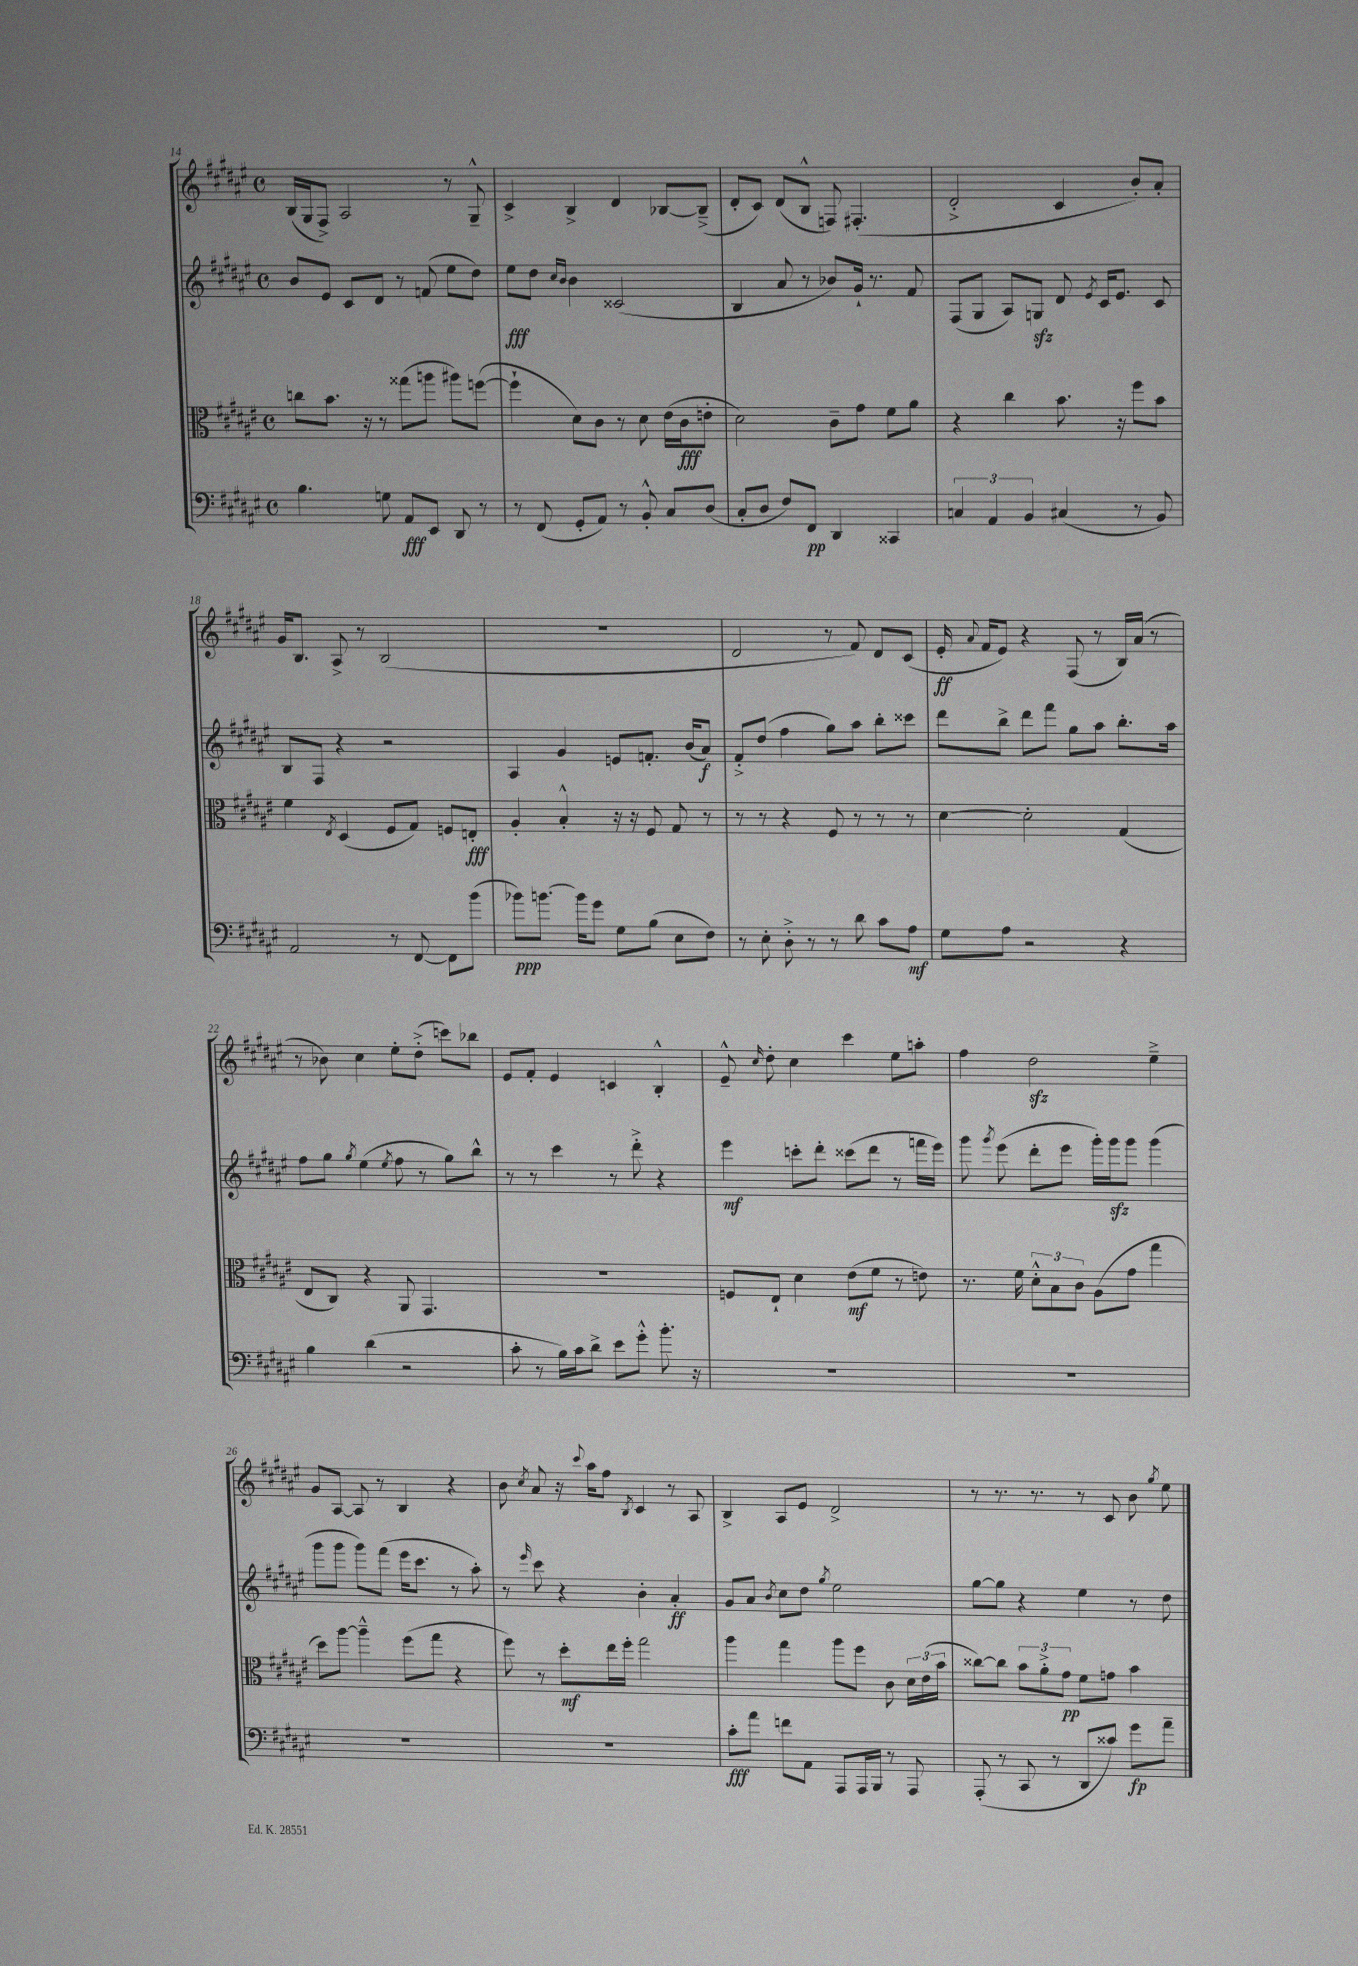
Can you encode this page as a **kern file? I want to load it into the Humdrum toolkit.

**kern	**dynam	**kern	**dynam	**kern	**dynam	**kern	**dynam
*part4	*part4	*part3	*part3	*part2	*part2	*part1	*part1
*staff4	*staff4	*staff3	*staff3	*staff2	*staff2	*staff1	*staff1
*clefF4	*	*clefC3	*	*clefG2	*	*clefG2	*
*k[f#c#g#d#a#e#]	*	*k[f#c#g#d#a#e#]	*	*k[f#c#g#d#a#e#]	*	*k[f#c#g#d#a#e#]	*
*M4/4	*	*M4/4	*	*M4/4	*	*M4/4	*
*met(c)	*	*met(c)	*	*met(c)	*	*met(c)	*
=14	=14	=14	=14	=14	=14	=14	=14
4.B\	.	8ccn\L	.	8b/L	.	(16B/LL	.
.	.	.	.	.	.	16G#/J	.
.	.	8.b\J	.	8e#/J	.	8F#^/J)	.
.	.	.	.	8c#/L	.	2A#/	.
.	.	16r	.	.	.	.	.
8Gn\	.	8r	.	8d#/J	.	.	.
8AA#/L	fff	(8gg##X\L	.	8r	.	.	.
8EE#/J	.	8aan\J	.	(8fn/	.	.	.
8DD#/	.	8aa#X\L)	.	8ee#\L	.	8r	.
8r	.	([8ffn\J	.	8dd#\J)	.	8G#~^^/	.
=15	=15	=15	=15	=15	=15	=15	=15
8r	.	4ff`\]	.	8ee#\L	fff	4c#^/	.
(8FF#/	.	.	.	8dd#\J	.	.	.
.	.	.	.	16qqcc#/LL	.	.	.
.	.	.	.	16qqb/JJ	.	.	.
8GG#'/L	.	8d#\L)	.	4b\	.	4B^/	.
8AA#/J)	.	8c#\J	.	.	.	.	.
8r	.	8r	.	(2c##X/	.	4d#/	.
8BB'^^/	.	8d#\	.	.	.	.	.
8C#/L	.	(16e#\LL	.	.	.	[8B-X/L	.
.	.	16c#\J	fff	.	.	.	.
(8D#/J	.	8en'\J	.	.	.	(8B-~^/J]	.
=16	=16	=16	=16	=16	=16	=16	=16
8C#'/L	.	2d#\)	.	4B/	.	8d#'/L	.
8D#/J	.	.	.	.	.	8c#/J)	.
8F#/L)	.	.	.	8a#/	.	(8d#/L	.
8FF#/J	pp	.	.	8r	.	8B^^/J	.
4DD#/	.	8c#~\L	.	8b-X/L)	.	8Fn/)	.
.	.	8g#\J	.	16g#`/Jk	.	(4.F#X'/	.
.	.	.	.	8.r	.	.	.
4CC##X/	.	8f#\L	.	.	.	.	.
.	.	8a#\J	.	8f#/	.	.	.
=17	=17	=17	=17	=17	=17	=17	=17
6Cn/	.	4r	.	(8F#/L	.	2d#'^/	.
.	.	.	.	8G#/J	.	.	.
6AA#/	.	.	.	.	.	.	.
.	.	4cc#\	.	8A#/L)	.	.	.
6BB/	.	.	.	.	.	.	.
.	.	.	.	8Gnzz/J	.	.	.
(4C#X/	.	8.b\	.	8d#/	.	4c#/	.
.	.	.	.	8qe#/	.	.	.
.	.	.	.	16c#/KL	.	.	.
.	.	16r	.	8.e#/J	.	.	.
8r	.	8ff#\L	.	.	.	8b'/L)	.
8BB/)	.	8b\J	.	8c#/	.	8a#'/J	.
!!LO:LB:g=z
=18	=18	=18	=18	=18	=18	=18	=18
2AA#/	.	4f#\	.	8B/L	.	16g#/KL	.
.	.	.	.	.	.	8.B/J	.
.	.	.	.	8F#/J	.	.	.
.	.	8qE#/	.	.	.	.	.
.	.	(4D#/	.	4r	.	8A#^/	.
.	.	.	.	.	.	8r	.
8r	.	8F#/L	.	2r	.	(2B/	.
[8FF#/	.	8G#/J)	.	.	.	.	.
8FF#\L]	.	8Fn/L	.	.	.	.	.
(8b\J	.	8En'/J	fff	.	.	.	.
=19	=19	=19	=19	=19	=19	=19	=19
8b-X\L)	ppp	4A#'/	.	4A#/	.	1r	.
[8.bn\J	.	.	.	.	.	.	.
.	.	4B'^^/	.	4g#/	.	.	.
16b\KL]	.	.	.	.	.	.	.
8g#\J	.	.	.	.	.	.	.
8G#\L	.	16r	.	8en/L	.	.	.
.	.	16r	.	.	.	.	.
(8B\J	.	8F#/	.	8.fn'/J	.	.	.
8E#\L	.	8G#/	.	.	.	.	.
.	.	.	.	(16b/KL	.	.	.
8F#\J)	.	8r	.	8a#/J)	f	.	.
=20	=20	=20	=20	=20	=20	=20	=20
8r	.	8r	.	8f#'^/L	.	2d#/	.
8E#'\	.	8r	.	(8dd#/J	.	.	.
8D#'^\	.	4r	.	4ff#\	.	.	.
8r	.	.	.	.	.	.	.
8r	.	8F#/	.	8gg#\L)	.	8r	.
8d#\	.	8r	.	8aa#\J	.	8f#/)	.
8c#\L	.	8r	.	8bb'\L	.	8d#/L	.
8A#\J	mf	8r	.	8ccc##X\J	.	(8c#/J	.
=21	=21	=21	=21	=21	=21	=21	=21
8G#\L	.	[4d#\	.	8ddd#\L	.	16e#'/	ff
.	.	.	.	.	.	8qqa#/	.
.	.	.	.	.	.	16f#/KL	.
8A#\J	.	.	.	8bb^\J	.	8e#/J)	.
2r	.	2d#'\]	.	8ddd#\L	.	4r	.
.	.	.	.	8fff#\J	.	.	.
.	.	.	.	8gg#\L	.	(8F#/	.
.	.	.	.	8aa#\J	.	8r	.
4r	.	(4G#/	.	8.bb'\L	.	16B/LL)	.
.	.	.	.	.	.	(16a#/JJ	.
.	.	.	.	.	.	8r	.
.	.	.	.	16aa#\Jk	.	.	.
!!LO:LB:g=z
=22	=22	=22	=22	=22	=22	=22	=22
4B\	.	8E#/L	.	8ff#\L	.	8r	.
.	.	8C#/J)	.	8gg#\J	.	8b-X\)	.
.	.	.	.	8qgg#/	.	.	.
(4d#\	.	4r	.	(4ee#\	.	4cc#\	.
.	.	.	.	8qee#/	.	.	.
2r	.	8AA#/	.	8ff#\	.	8ee#'\L	.
.	.	4.GG#/	.	8r	.	(8dd#'^\J	.
.	.	.	.	8gg#\L)	.	8cccn\L)	.
.	.	.	.	8bb^^\J	.	8bb-X\J	.
=23	=23	=23	=23	=23	=23	=23	=23
8c#'\	.	1r	.	8r	.	8e#/L	.
8r	.	.	.	8r	.	8f#'/J	.
16B\LL)	.	.	.	4ccc#\	.	4e#/	.
16c#\J	.	.	.	.	.	.	.
8d#^\J	.	.	.	.	.	.	.
8e#\L	.	.	.	8r	.	4cn/	.
8g#'^^\J	.	.	.	8ddd#'^\	.	.	.
8.b'\	.	.	.	4r	.	4B'^^/	.
16r	.	.	.	.	.	.	.
=24	=24	=24	=24	=24	=24	=24	=24
1r	.	8Fn/L	.	4eee#\	mf	8e#~^^/	.
.	.	.	.	.	.	16qqcc#/	.
.	.	8E#`/J	.	.	.	8dd#'\	.
.	.	4d#\	.	8cccn'\L	.	4cc#\	.
.	.	.	.	8ddd#'\J	.	.	.
.	.	(8e#\L	mf	(8ccc##X\L	.	4ccc#\	.
.	.	8f#\J	.	8ddd#\J	.	.	.
.	.	8r	.	8r	.	8ee#\L	.
.	.	8en\)	.	16fffn\LL	.	8aan'\J	.
.	.	.	.	16eee#\JJ)	.	.	.
=25	=25	=25	=25	=25	=25	=25	=25
1r	.	8.r	.	8ggg#\	.	4ff#\	.
.	.	.	.	8qggg#/	.	.	.
.	.	.	.	(8eee#\	.	.	.
.	.	16f#\	.	.	.	.	.
.	.	12d#'^^\L	.	8ddd#'\L	.	2dd#zz\	.
.	.	12B\	.	.	.	.	.
.	.	.	.	8eee#\J	.	.	.
.	.	12c#\J	.	.	.	.	.
.	.	(8A#\L	.	16ggg#'\LL)	.	.	.
.	.	.	.	16ggg#zz\J	.	.	.
.	.	8g#\J	.	8ggg#\J	.	.	.
.	.	4gg#\	.	(4ggg#\	.	4ee#~^\	.
!!LO:LB:g=z
=26	=26	=26	=26	=26	=26	=26	=26
1r	.	8dd#\L)	.	8ggg#\L	.	8g#/L	.
.	.	[8aa#\J	.	8ggg#\J	.	[8A#/J	.
.	.	4aa#~^^\]	.	8ggg#\L)	.	8A#/]	.
.	.	.	.	(8fff#\J	.	8r	.
.	.	(8ff#\L	.	16eee#\KL	.	4B/	.
.	.	.	.	8.ccc#\J	.	.	.
.	.	8gg#\J	.	.	.	.	.
.	.	4r	.	8r	.	4r	.
.	.	.	.	8aa#'\)	.	.	.
=27	=27	=27	=27	=27	=27	=27	=27
1r	.	8ff#\)	.	8r	.	8b\	.
.	.	.	.	16qqeee#/	.	8qcc#/	.
.	.	8r	.	8ccc#\	.	8a#/	.
.	.	8dd#'\L	mf	4r	.	16r	.
.	.	.	.	.	.	8qqccc#/	.
.	.	.	.	.	.	16aa#\KL	.
.	.	16ee#\L	.	.	.	8ff#\J	.
.	.	16ff#'\JJ	.	.	.	.	.
.	.	.	.	.	.	8qB/	.
.	.	2gg#\	.	4b'\	.	4c#/	.
.	.	.	.	4a#'/	ff	8r	.
.	.	.	.	.	.	8A#/	.
=28	=28	=28	=28	=28	=28	=28	=28
8c#'\L	fff	4aa#\	.	8g#/L	.	4B^/	.
8a#\J	.	.	.	8a#/J	.	.	.
.	.	.	.	8qb/	.	.	.
8fn\L	.	4gg#\	.	8cc#\L	.	8A#/L	.
8AA#\J	.	.	.	8dd#\J	.	8e#/J	.
.	.	.	.	8qgg#/	.	.	.
8AAA#/L	.	8aa#\L	.	2ee#\	.	2d#^/	.
16AAA#/L	.	8ff#\J	.	.	.	.	.
16BBB/JJ	.	.	.	.	.	.	.
8r	.	8c#\	.	.	.	.	.
8AAA#/	.	24d#\LL	.	.	.	.	.
.	.	(24e#\	.	.	.	.	.
.	.	24b\JJ	.	.	.	.	.
=29	=29	=29	=29	=29	=29	=29	=29
(8AAA#'/	.	[8cc##X\L)	.	[8gg#\L	.	8r	.
8r	.	8cc##\J]	.	8gg#\J]	.	8.r	.
8CC#/	.	12b\L	.	4r	.	.	.
.	.	.	.	.	.	8.r	.
.	.	12a#'^\	.	.	.	.	.
8r	.	.	.	.	.	.	.
.	.	12g#\J	pp	.	.	.	.
8DD#/L	.	8f#\L	.	4ee#\	.	8r	.
8c##X/J)	.	8gn\J	.	.	.	8c#/	.
8g#\L	fp	4b\	.	8r	.	8b\	.
.	.	.	.	.	.	8qgg#/	.
8a#~\J	.	.	.	8dd#\	.	8ee#\	.
==	==	==	==	==	==	==	==
*-	*-	*-	*-	*-	*-	*-	*-
